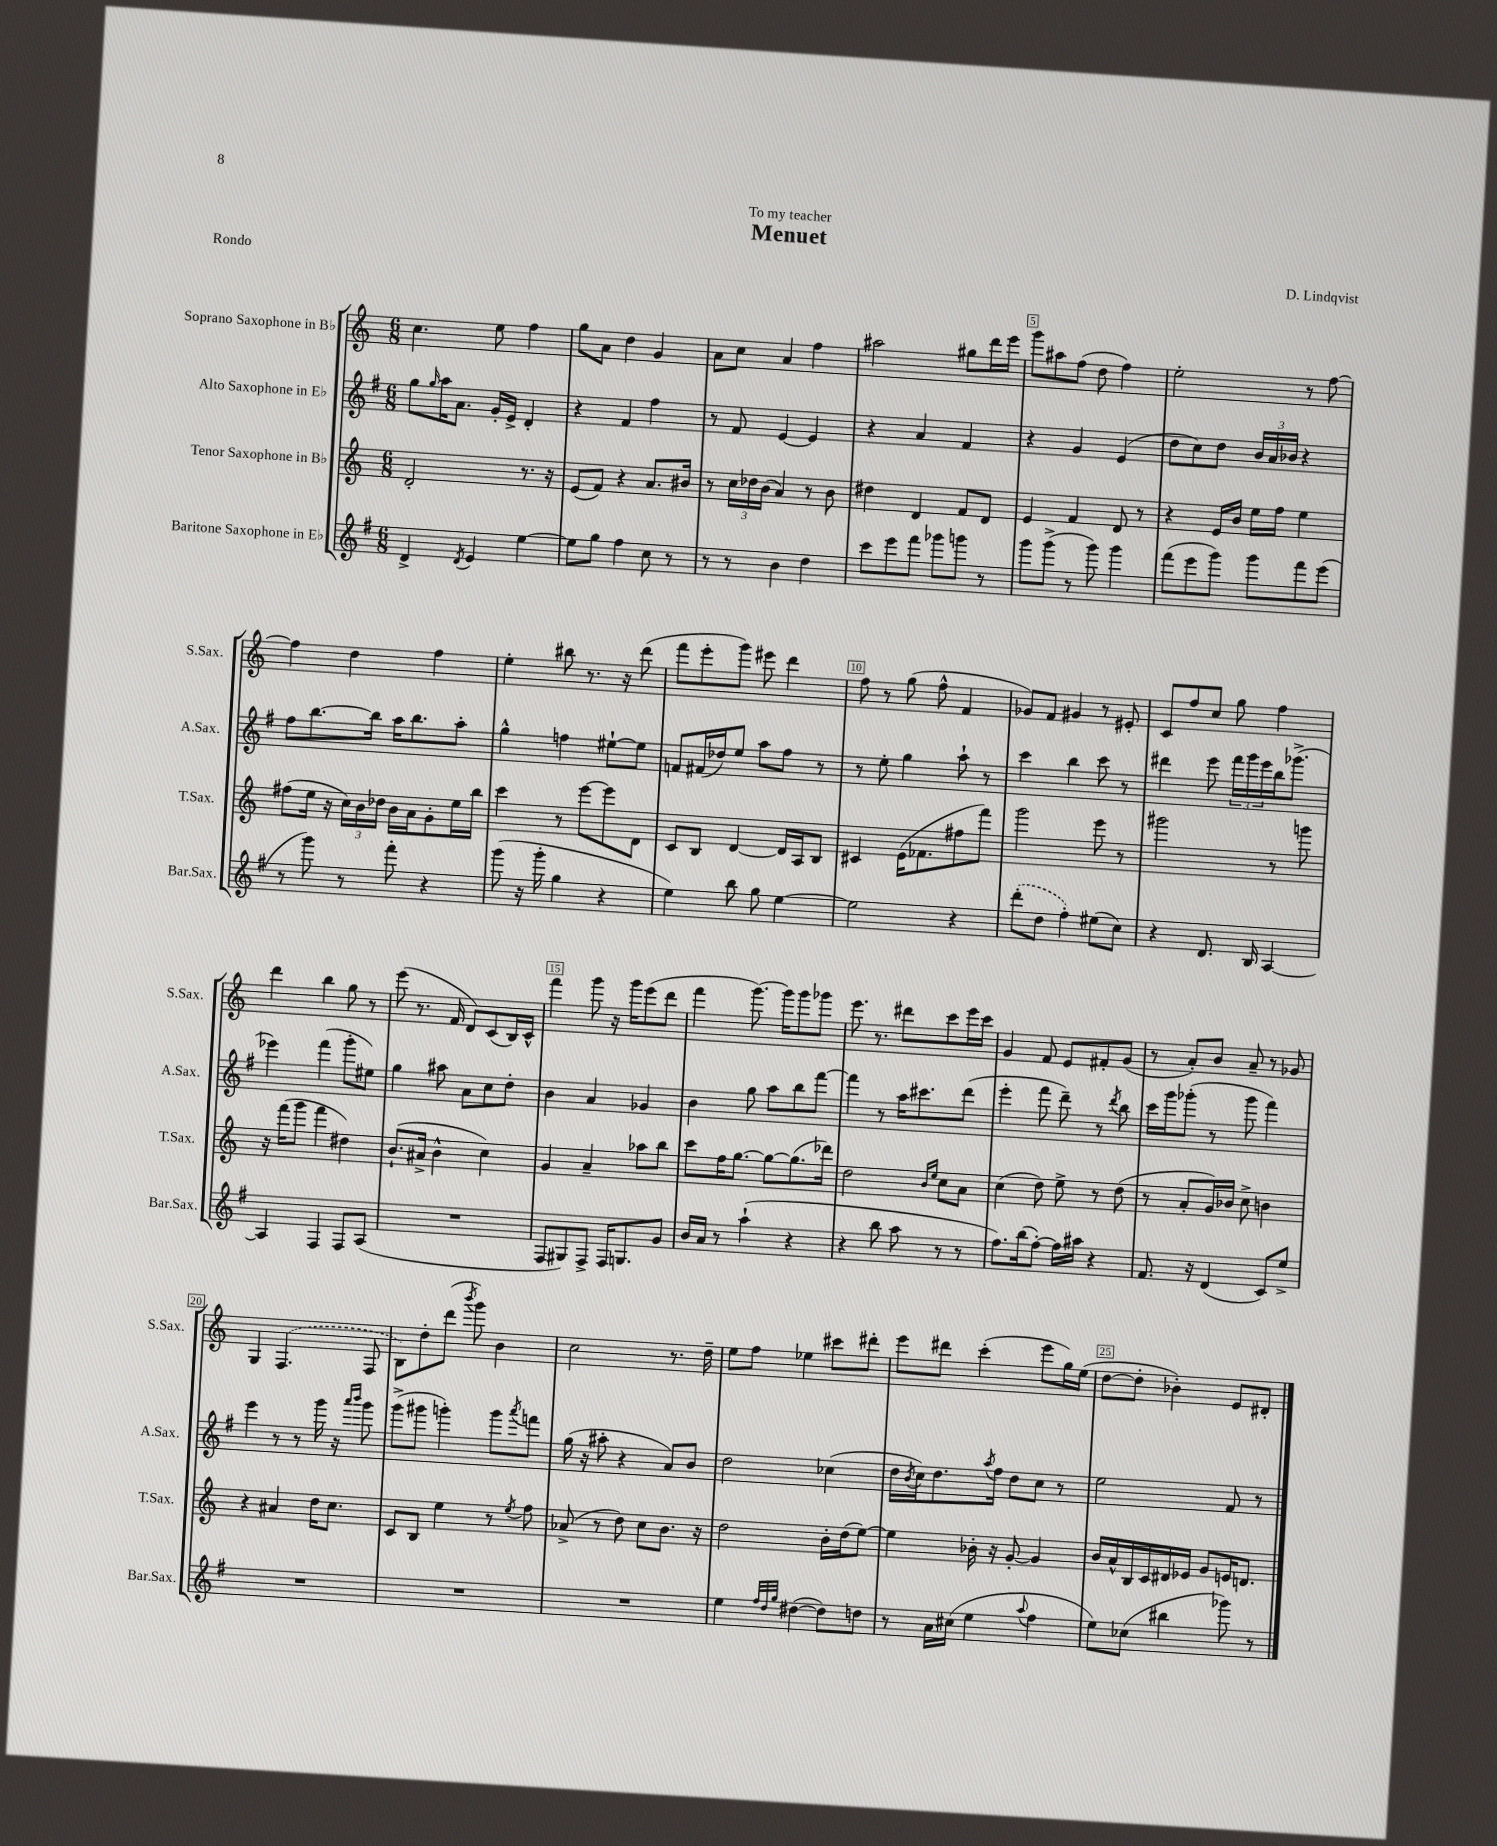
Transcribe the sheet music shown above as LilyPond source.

\header { title = "Menuet" composer = "D. Lindqvist" dedication = "To my teacher" piece = "Rondo" }
<<
\new StaffGroup <<
\new Staff = "s0" \with { instrumentName = "Soprano Saxophone in Bb" shortInstrumentName = "S.Sax." } {
    \clef treble \key c \major \numericTimeSignature \time 6/8
    c''4. e''8 f''4 |
    g''8 a'8 d''4 g'4 |
    a'8 c''8 a'4 f''4 |
    ais''2 gis''8 d'''16 e'''16 |
    g'''8 ais''8 f''8( d''8 f''4) |
    e''2-. r8 f''8~ |
    f''4 d''4 f''4 |
    e''4-. bis''8 r8. r16 d'''8( |
    f'''8 e'''8-. g'''8) eis'''8 d'''4 |
    f''8 r8 g''8( f''8-^ f'4 |
    ges'8) f'8 gis'4 r8 eis'8-. |
    c'8 f''8 c''8 g''8 f''4 |
    d'''4 b''4 g''8 r8 |
    e'''8( r8. f'16 d'8) c'8( b16) c'16-^ |
    f'''4 g'''8 r16 g'''16 e'''8( d'''8 |
    f'''4 g'''8.~) g'''16 g'''8 ges'''8 |
    e'''8. r8. dis'''8 c'''8 e'''16 c'''16 |
    g'4 f'8 e'8 fis'8-. g'8( |
    r8 a'8-.) b'8 a'8-- r8 ges'8 |
    g4 \once \slurDashed f4.( f8 |
    b8) d''8-. d'''8( \acciaccatura { b'''8 } g'''8) b'4 |
    c''2 r8. d''16-- |
    e''8 f''8 ees''4 cis'''8 dis'''8-. |
    e'''8 dis'''8 c'''4-.( e'''8 g''16) e''16( |
    d''8~ d''8-. bes'4-.) e'8 dis'8-. \bar "|." |
}
\new Staff = "s1" \with { instrumentName = "Alto Saxophone in Eb" shortInstrumentName = "A.Sax." } {
    \clef treble \key g \major \numericTimeSignature \time 6/8
    g''8 \grace { g''16 } a''16 a'8. g'16-. e'16-> d'4-. |
    r4 fis'4 fis''4 |
    r8 fis'8 e'4~ e'4 |
    r4 a'4 fis'4 |
    r4 g'4 e'4( |
    d''8 c''8) d''8 \tuplet 3/2 { b'16 a'16 bes'16 } r4 |
    fis''8 b''8.~ b''16 a''16 b''8. a''8-. |
    g''4-^ f''4 eis''8~-! eis''8 |
    f'8 fis'16( des''16) e''8 a''8 fis''8 r8 |
    r8 e''8-. g''4 a''8-! r8 |
    c'''4 b''4 c'''8 r8 |
    dis'''4 e'''8 \tuplet 3/2 { fis'''16 g'''16 e'''16 } b''16 ges'''8.->( |
    ees'''4) fis'''4( g'''8-. eis''8) |
    g''4 ais''8 a'8 c''8 d''8-. |
    b'4 a'4 ges'4 |
    b'4 g''8 a''8 b''8 fis'''8~ |
    fis'''4 r8 a''16 cis'''8. d'''8( |
    e'''4-. fis'''8 d'''8--) r8 \acciaccatura { d'''8 } b''8 |
    c'''16 g'''16 ges'''8-.( r8 ges'''8 fis'''4) |
    e'''4 r8 r8 g'''16 r16 \grace { a'''16 b'''16 } g'''8 |
    g'''8->( gis'''8 g'''4-.) g'''8 \acciaccatura { a'''8 } f'''8 |
    g''16( r16 ais''8-. r4 a'8) b'8 |
    d''2 ces''4( |
    d''16 \acciaccatura { b'8 } c''16) d''8. \acciaccatura { a''8 } fis''16 d''8 c''8 r8 |
    e''2 fis'8 r8 \bar "|." |
}
\new Staff = "s2" \with { instrumentName = "Tenor Saxophone in Bb" shortInstrumentName = "T.Sax." } {
    \clef treble \key c \major \numericTimeSignature \time 6/8
    d'2-. r8. r16 |
    e'8( f'8) r4 a'8. bis'16 |
    r8 \tuplet 3/2 { c''16 des''16 b'16( } a'4) r8 b'8 |
    dis''4 d'4 f'8 d'8 |
    e'4 f'4 d'8 r8 |
    r4 e'16 b'16 e''16 f''16 e''4 |
    fis''8( e''16 r16 \tuplet 3/2 { c''16) b'16 des''16 } b'16 a'16 g'8-. e''16 b''16 |
    c'''4 r8 e'''8~ e'''8 d'8 |
    c'8 b8 d'4~ d'16 a16 b8 |
    cis'4 e'16( fes'8. fis''8 f'''8) |
    g'''2 e'''8 r8 |
    gis'''2 r8 g'''8 |
    r16 f'''16( g'''8 f'''4 dis''4) |
    b'8.-!( ais'16-> b'4-^ c''4) |
    g'4 a'4-- aes''8 b''8 |
    c'''8 f''16 g''8.~ g''8~ g''8.( des'''16) |
    d''2 \grace { b'16 e''16 } c''8 a'8 |
    c''4( d''8) e''8-> r8 d''8( |
    r8 a'8-. g'16) bes'16 c''8-> b'4 |
    r4 ais'4 d''16 c''8. |
    c'8 b8 e''4 r8 \acciaccatura { e''8 } f''8 |
    aes'8->( r8 d''8) c''8 b'8. r16 |
    d''2 b'16-. d''16( e''8~) |
    e''4 bes'16-. r16 g'8~-. g'4 |
    b'16 a'16-^ b16 c'16 dis'16 ees'16 g'8 e'16 d'8. \bar "|." |
}
\new Staff = "s3" \with { instrumentName = "Baritone Saxophone in Eb" shortInstrumentName = "Bar.Sax." } {
    \clef treble \key g \major \numericTimeSignature \time 6/8
    d'4-> \acciaccatura { d'8 } e'4 e''4~ |
    e''8 g''8 fis''4 c''8 r8 |
    r8 r8 b'4 d''4 |
    c'''8 e'''8 fis'''8 ges'''8 g'''8 r8 |
    g'''8 g'''8->( r8 g'''8) g'''4 |
    fis'''8( e'''8 g'''8) g'''8 fis'''8 e'''8( |
    r8 g'''8) r8 fis'''8-. r4 |
    g'''8( r16 g'''16-. g''4 r4 |
    e''4) b''8 g''8 e''4~ |
    e''2 r4 |
    \once \slurDashed d'''8-.( d''8 fis''4-.) eis''8( c''8) |
    r4 d'8. b16 a4~ |
    a4 fis4 fis8 a8( |
    R2. |
    fis8 gis8) fis8-> fis16 g8. g'8 |
    b'16 a'16 r8 a''4-!( r4 |
    r4 b''8 a''8 r8 r8 |
    fis''8.) b''16( fis''8~-.) fis''16 ais''16 r4 |
    fis'8. r16 d'4( c'8) e''8-> |
    R2. |
    R2. |
    R2. |
    e''4 \grace { fis''32 d''32 g''32 } dis''4~( dis''8) d''8 |
    r8 a'16 cis''16( e''4 \appoggiatura { a''8 } fis''4 |
    e''8) ces''8( bis''4 ges'''8) r8 \bar "|." |
}
>>
>>
\layout { \context { \Score \override BarNumber.break-visibility = ##(#f #t #t) barNumberVisibility = #(every-nth-bar-number-visible 5) \override BarNumber.stencil = #(make-stencil-boxer 0.1 0.3 ly:text-interface::print) } }
